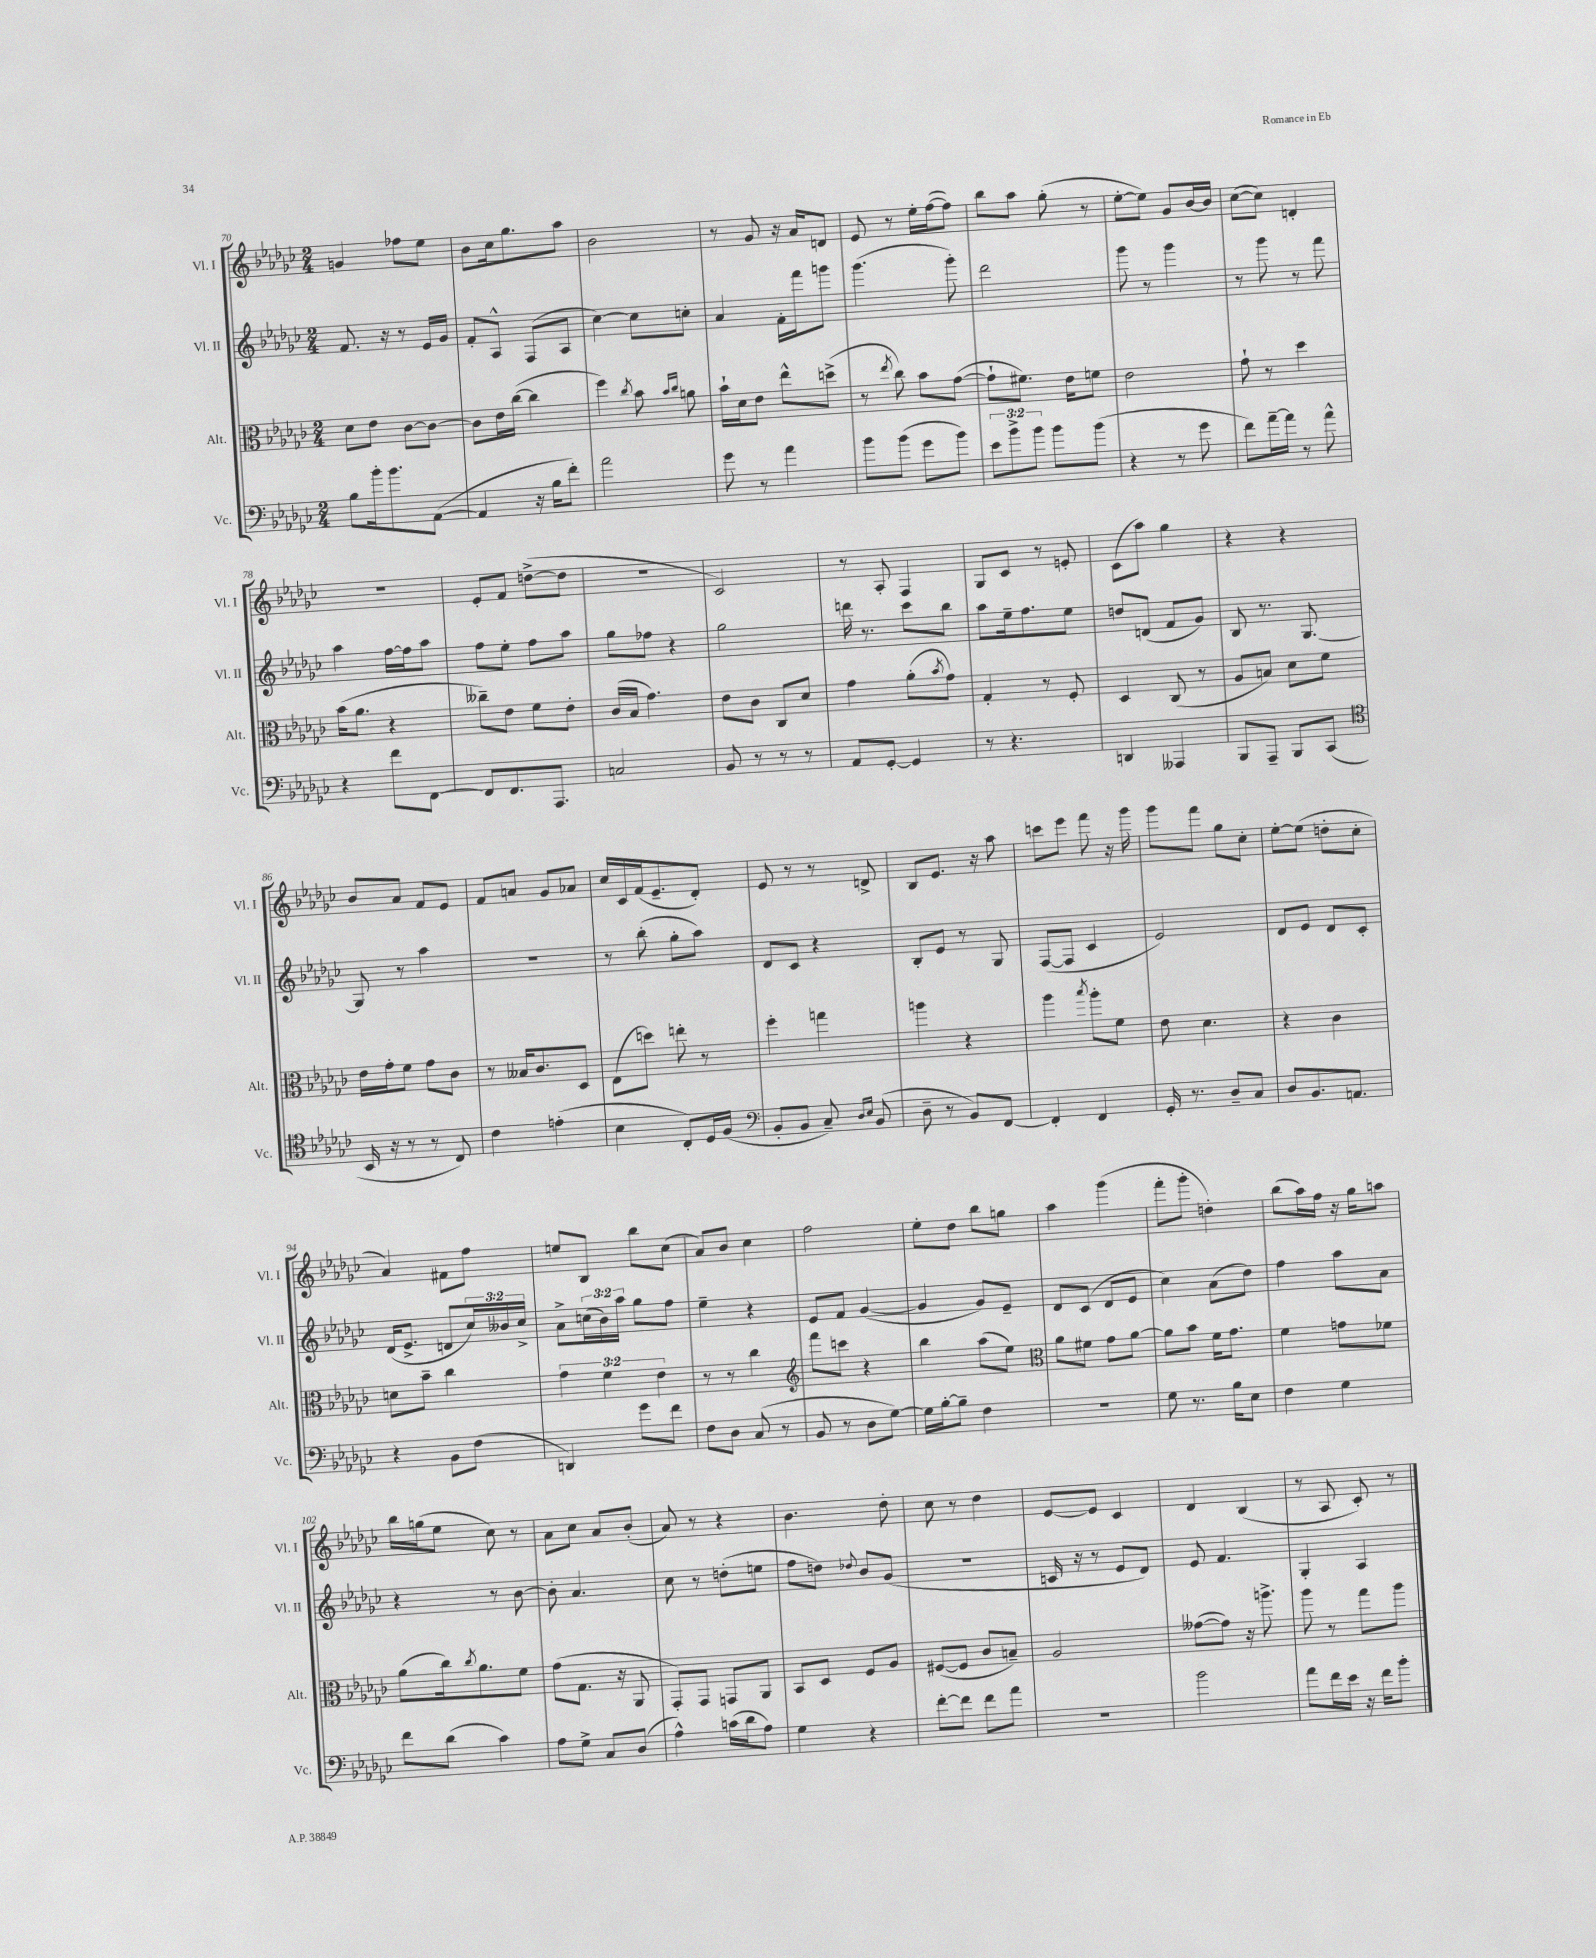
<<
\new StaffGroup <<
\new Staff = "s0" \with { instrumentName = "Vl. I" shortInstrumentName = "Vl. I" } {
    \clef treble \key ges \major \numericTimeSignature \time 2/4
    g'4 fes''8 ees''8 |
    bes'8 ces''16 ges''8. aes''8 |
    bes'2 |
    r8 ges'8 r16 aes'16 d'8 |
    ees'8 r8 ees''16-. f''16~( f''8) |
    bes''8 aes''8 ges''8-.( r8 |
    ees''8~-. ees''8) ges'8 bes'16~ bes'16 |
    ces''8~( ces''8) d'4-. |
    R2 |
    ees'8-. f'8 d''8~->( d''8 |
    R2 |
    ces'2) |
    r8 aes8-. f4 |
    ges8 ces'8 r8 e'8-. |
    ces'8( aes''8) ges''4 |
    r4 r4 |
    bes'8 aes'8 f'8 ees'8 |
    f'8 a'8 ges'8 aes'8 |
    ces''16 ces'16 f'16( ees'8.-- des'8-.) |
    ees'8 r8 r8 d'8-> |
    bes8 ees'8. r16 aes''8 |
    c'''8 ees'''8 f'''8 r16 ges'''16 |
    ges'''8 f'''8 ges''8 ces''8-. |
    ees''8~-. ees''8( d''8-. ces''8-. |
    aes'4) fis'8 f''8 |
    e''8 bes8 bes''8 ces''8( |
    aes'8) bes'8 ces''4 |
    f''2 |
    ees''8-. des''8 bes''8 g''8 |
    aes''4 ges'''4( |
    f'''8-. ges'''8-. d''4-.) |
    bes''8( aes''16) f''16 r16 ges''16 a''8 |
    bes''16 g''16( ees''8 ces''8) r8 |
    aes'8 ces''8 aes'8 bes'8-.( |
    aes'8) r8 r4 |
    bes'4. des''8-. |
    ces''8 r8 des''4 |
    ees'8~ ees'8 ces'4 |
    des'4 bes4( |
    r8 aes8 ces'8-.) r8 \bar "|." |
}
\new Staff = "s1" \with { instrumentName = "Vl. II" shortInstrumentName = "Vl. II" } {
    \clef treble \key ges \major \numericTimeSignature \time 2/4 \override Staff.TupletNumber.text = #tuplet-number::calc-fraction-text
    f'8. r16 r8 ees'16 ges'16 |
    f'8-. aes8-^ f8( aes8 |
    ces''4~) ces''8 c''8-. |
    aes'4 f'16-. f'''16 g'''8 |
    ges'''4.( ges'''8-.) |
    des'''2 |
    ges'''8 r8 ges'''4 |
    r8 ges'''8 r8 f'''8 |
    aes''4 f''16~ f''16 aes''8 |
    f''8 ees''8-. f''8 aes''8 |
    ges''8 fes''8 r4 |
    ges''2 |
    d'''16 r8. ces'''8 bes''8 |
    aes''8 ees''16-- f''8. ees''8 |
    d''8 d'8( f'8 ges'8) |
    bes8 r8. ges8.~ |
    ges8 r8 aes''4 |
    r2 |
    r8 bes''8-.( ges''8-. aes''8) |
    des'8 ces'8 r4 |
    bes8-. ees'8 r8 ges8 |
    f8~( f8 ces'4 |
    ees'2) |
    des'8 ees'8 des'8 ces'8-. |
    des'16( ees'8.-> d'8 \tuplet 3/2 { ces''16) beses'16 ces''16-> } |
    aes'8-> \tuplet 3/2 { c''16( bes'16) aes''16 } ges''8 f''8 |
    ees''4-- r4 |
    ees'8 f'8 ges'4~( |
    ges'4 ges'8) ees'8-- |
    des'8 ces'8( des'8 ees'8 |
    ces''4) aes'8( des''8) |
    f''4 aes''8 aes'8 |
    r4 r8 bes'8~ |
    bes'8-. aes'4. |
    ces''8 r8 d''8-.( e''8 |
    f''8 d''8) \appoggiatura { des''8 } bes'8 ges'8( |
    R2 |
    c'16 r16 r8 ees'8 des'8) |
    ees'8 f'4. |
    ges4-. aes4 \bar "|." |
}
\new Staff = "s2" \with { instrumentName = "Alt." shortInstrumentName = "Alt." } {
    \clef alto \key ges \major \numericTimeSignature \time 2/4 \override Staff.TupletNumber.text = #tuplet-number::calc-fraction-text
    des'8 ees'8 ces'8~ ces'8~ |
    ces'8 ees'16 ces''16~( ces''4 |
    f''4) \acciaccatura { ces''8 } bes'8 \grace { bes'16 ces''16 } a'8 |
    bes'16-! des'16 ees'8 ees''8-^ d''8->( |
    r8 \acciaccatura { ees''8 } ces''8) bes'8 ges'8~( |
    ges'8-! fis'8.) ees'16 f'8 |
    ees'2 |
    ges'8-! r8 des''4 |
    bes'16( aes'8. r4 |
    ceses''8--) ees'8 f'8 ees'8-. |
    ces'16( bes16 ges'4.) |
    ees'8 ces'8 ces8 des'8 |
    ges'4 aes'8-.( \acciaccatura { bes'8 } ges'8) |
    ges4-. r8 f8-. |
    des4 ces8( r8 |
    aes8 b8) des'8 f'8 |
    ees'16 ges'16-. f'8 ges'8 ces'8 |
    r8 beses16 ces'8. des8 |
    ees8( d''8) e''8-. r8 |
    f''4-. g''4 |
    a''4 r4 |
    aes''4 \acciaccatura { bes''8 } aes''8-. f'8 |
    ees'8 des'4. |
    r4 ces'4 |
    d'8 bes'8-- ces''4 |
    \tuplet 3/2 { ges'4 f'4 ees'4 } |
    r8 r8 ces''4 |
    \clef treble f'''8 c'''8 r4 |
    bes''4 aes''8( ees''8) |
    \clef alto aes'8 fis'8 ges'8 aes'8~ |
    aes'8 bes'8 f'16 ges'8. |
    f'4 g'8 fes'8 |
    aes'8( ces''16) \acciaccatura { ces''8 } aes'8. f'8 |
    ges'8( ges8. r16 aes,8 |
    ges,8-.) ges,8 g,8 aes,8 |
    bes,8 des8 f8 aes8 |
    fis8~( fis8 ces'8 b8--) |
    aes2 |
    geses'8~( geses'8) r16 a''8.-> |
    aes''8 r8 ges''8 aes''8 \bar "|." |
}
\new Staff = "s3" \with { instrumentName = "Vc." shortInstrumentName = "Vc." } {
    \clef bass \key ges \major \numericTimeSignature \time 2/4 \override Staff.TupletNumber.text = #tuplet-number::calc-fraction-text
    bes8 bes'16-. bes'8. aes,8~( |
    aes,4 r16 bes16 f'8-.) |
    aes'2 |
    ges'8 r8 aes'4 |
    bes'8 bes'8( ges'8 bes'8) |
    \tuplet 3/2 { ees'8 bes'8-> bes'8 } bes'8 bes'8( |
    r4 r8 ges'8 |
    f'8) aes'16~-- aes'16 r8 aes'8-^ |
    r4 f'8 f,8~ |
    f,8 f,8. aes,,8. |
    c2 |
    bes,8 r8 r8 r8 |
    aes,8 ges,8~-. ges,4 |
    r8 r4. |
    d,4 aeses,,4 |
    bes,,8 aes,,8-- bes,,8 ces,8( |
    \clef tenor bes,16 r16 r8 r8 ces8) |
    ces'4 e'4-.( |
    bes4 ces8-.) des16 f16( |
    \clef bass bes,8-. bes,8 ces8--) \grace { des16 ees16 } bes,8( |
    des8-- r8 bes,8) f,8~ |
    f,4-. f,4 |
    ges,16-. r8. des8-- ces8 |
    des8 bes,8. a,8. |
    r4 bes,8 f8( |
    d,4) ges'8 f'8 |
    f8 des8 ces8( r8 |
    bes,8 r8 des8 ges8~) |
    ges16 bes16~-. bes8-- f4 |
    R2 |
    ges8 r8. bes16 ees8 |
    f4 ges4 |
    f'8 des'8( ces'4) |
    aes8 ges8-> ces8 des8( |
    aes4-^) c'16( des'16 aes8) |
    ges4 r4 |
    f'8~-. f'8 f'8 aes'8 |
    r2 |
    bes'2 |
    aes'8 f'16 ees'16 r16 f'16 bes'8-. \bar "|." |
}
>>
>>
\layout { \context { \Score currentBarNumber = #70 } }
